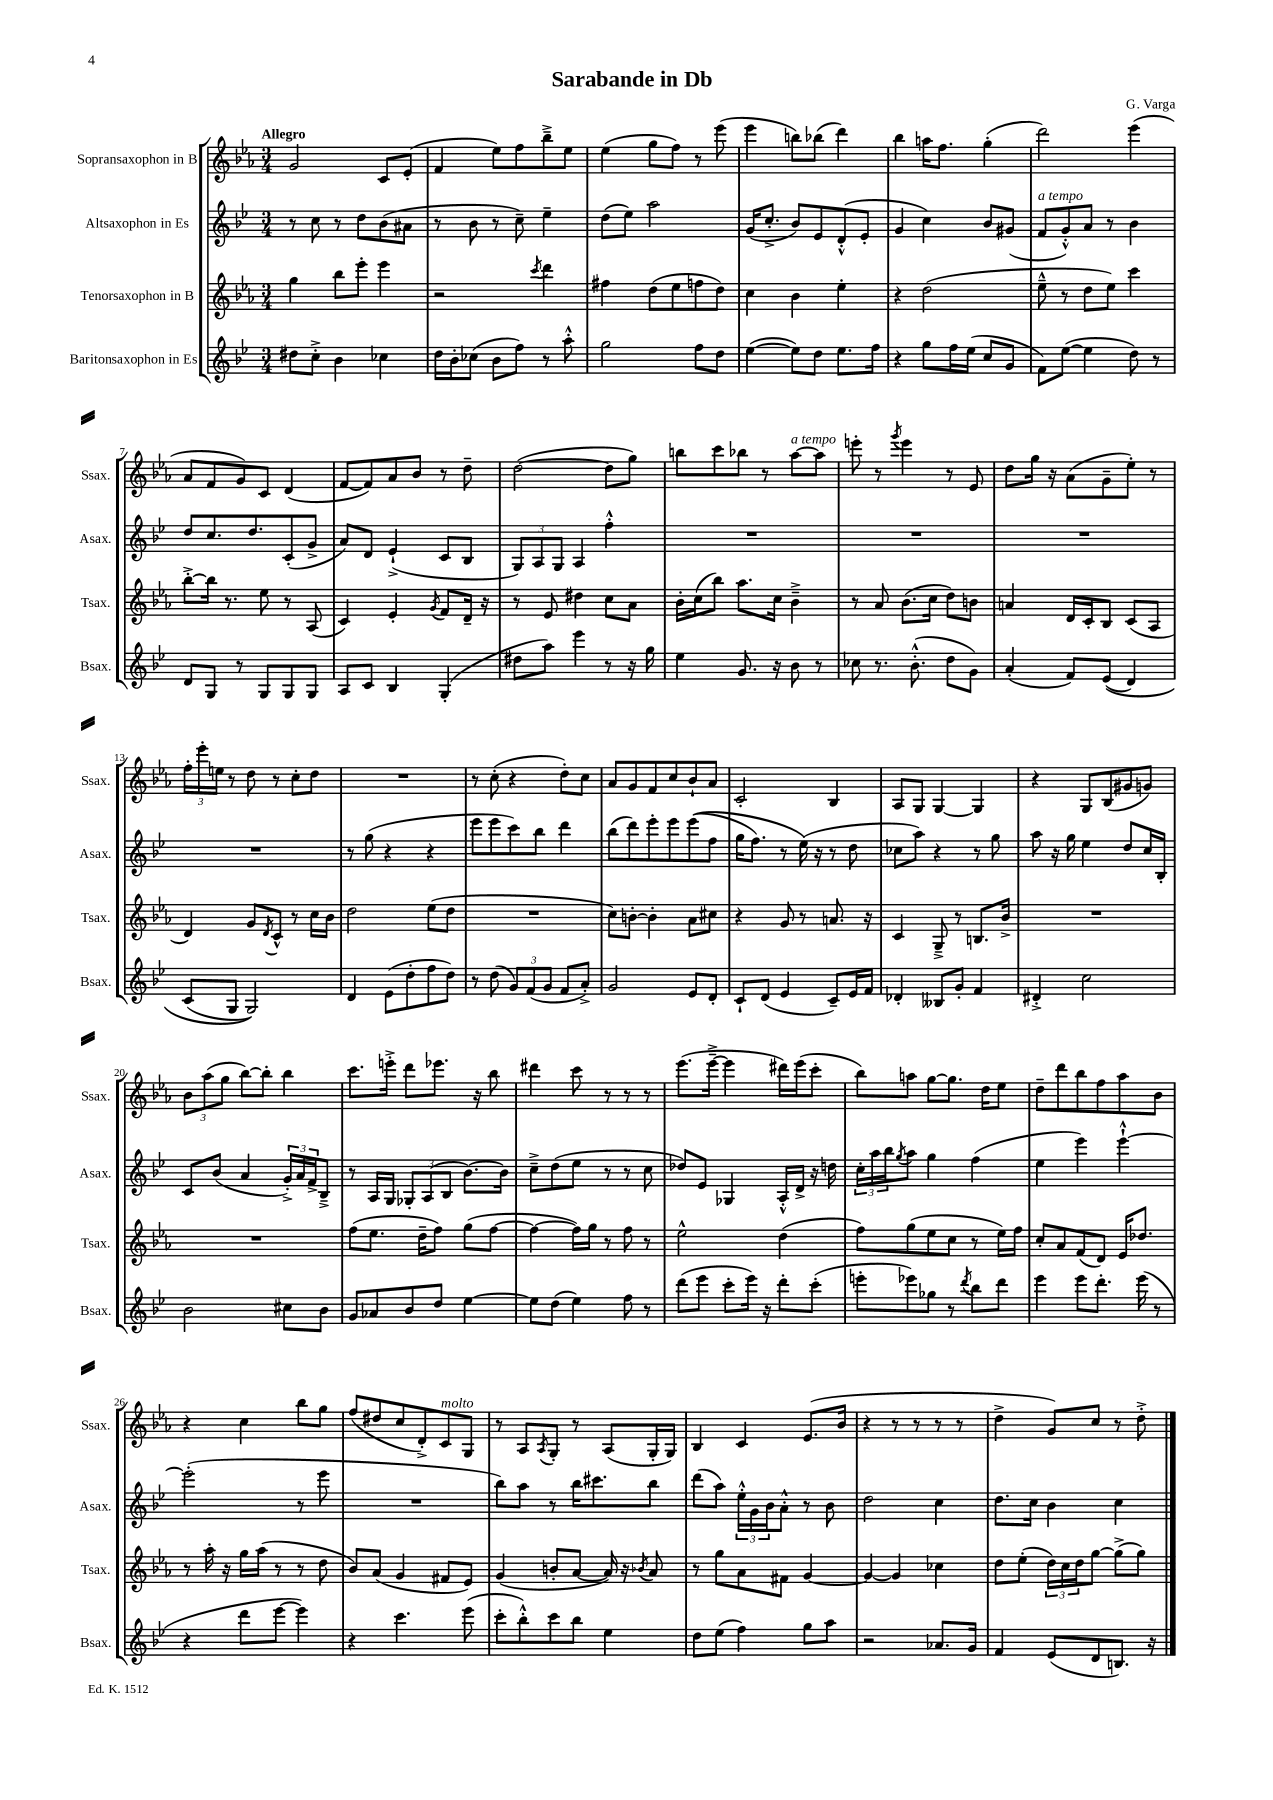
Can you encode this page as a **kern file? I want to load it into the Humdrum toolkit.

**kern	**kern	**kern	**kern
*staff4	*staff3	*staff2	*staff1
*clefG2	*clefG2	*clefG2	*clefG2
*k[b-e-]	*k[b-e-a-]	*k[b-e-]	*k[b-e-a-]
*M3/4	*M3/4	*M3/4	*M3/4
8dd#\L	4gg\	8r	2g/
8cc'^\J	.	8cc\	.
4b-\	8bb-\L	8r	.
.	8eee-'\J	8dd\L	.
4cc-\	4eee-\	(8b-\	8c/L
.	.	8a#\J	(8e-'/J
=	=	=	=
16dd\LL	2r	8r	4f/
16b-'\J	.	.	.
(8cc-\J	.	8b-\	.
8b-\L	.	8r	8ee-\L)
8ff\J)	.	8cc~\)	8ff\
.	8qccc/	.	.
8r	4ddd\	4ee-~\	8bb-~^\
8aa'^^\	.	.	8ee-\J
=	=	=	=
2gg\	4ff#\	(8dd\L	(4ee-\
.	.	8ee-\J)	.
.	(8dd\L	2aa\	8gg\L
.	8ee-\	.	8ff\J)
8ff\L	8ff\	.	8r
8dd\J	8dd\J)	.	(8eee-\
=	=	=	=
([4ee-\	4cc\	(16g/LK	4eee-\
.	.	8.cc'^/J	.
8ee-\]L)	4b-\	8b-/L)	8bb\L)
8dd\J	.	8e-/	(8bb-\J
8.ee-\L	4ee-'\	(8d'^^/	4ddd\)
.	.	8e-'/J	.
16ff\Jk	.	.	.
=	=	=	=
4r	4r	4g/	4bb-\
8gg\L	(2dd\	4cc\)	16aa\LK
.	.	.	8.ff\J
16ff\L	.	.	.
(16ee-\JJ	.	.	.
8cc/L	.	8b-/L	(4gg'\
8g/J	.	(8g#/J	.
=	=	=	=
8f\L)	8ee-~^^\	8f/L	2ddd\)
([8ee-\J	8r	8g'^^/)	.
4ee-\]	8dd\L	8a/J	.
.	8ee-\J)	8r	.
8dd\)	4ccc\	4b-\	(4eee-\
8r	.	.	.
=	=	=	=
8d/L	[8bb-'^\L	8dd/L	8a-/L
8G/J	16bb-\]Jk	8.cc/	8f/
.	8.r	.	.
8r	.	.	8g/)
.	.	8.dd/	.
8G/L	8ee-\	.	8c/J
8G/	8r	(8c'/	(4d/
8G/J	(8A-/	8g^/J	.
=	=	=	=
8A/L	4c/)	8a/L)	[8f/L
8c/J	.	8d/J	8f/])
4B-/	4e-'/	(4e-`^/	8a-/
.	.	.	8b-/J
.	8qg/	.	.
(4G'/	8f/L	8c/L	8r
.	16d~/Jk	8B-/J	8dd~\
.	16r	.	.
=	=	=	=
8dd#\L	8r	12G/L)	([2dd\
.	.	12A/	.
8aa\J)	8e-/	.	.
.	.	12G/J	.
4eee-\	4dd#\	4A/	.
8r	8cc\L	4ff'^^\	8dd\]L
16r	8a-\J	.	8gg\J)
16gg\	.	.	.
=	=	=	=
4ee-\	16b-'\LL	2.r	8bb\L
.	(16cc\J	.	.
.	8bb-\J)	.	8ccc\
8.g/	8.aa-\L	.	8bb-\J
.	.	.	8r
16r	16cc\Jk	.	.
8b-\	4b-~^\	.	[8aa-\L
8r	.	.	8aa-\]J
=	=	=	=
8cc-\	8r	2.r	8eee'\
8.r	8a-/	.	8r
.	.	.	8qggg/
.	(8.b-\L	.	4eee\
(8.b-'^^\	.	.	.
.	16cc\Jk	.	.
8dd\L	8dd\L)	.	8r
8g\J)	8b\J	.	8e-/
=	=	=	=
(4a'/	4a/	2.r	8dd\L
.	.	.	16gg\Jk
.	.	.	16r
8f/L)	16d/LL	.	(8a-\L
.	16c'/J	.	.
&((8e-/J	8B-/J	.	8g~\
4d/)	(8c/L	.	8ee-'\J)
.	8A-/J	.	8r
=	=	=	=
(8c/L	4d/)	2.r	24ff'\LL
.	.	.	24eee-'\
.	.	.	24ee\JJ
8G/J	.	.	8r
2G/)&)	8g/L	.	8dd\
.	8qd/	.	.
.	8c^^/J	.	8r
.	8r	.	8cc'\L
.	16cc\LL	.	8dd\J
.	16b-\JJ	.	.
=	=	=	=
4d/	2dd\	8r	2.r
.	.	(8gg\	.
(8e-\L	.	4r	.
8dd'\	.	.	.
8ff\	(8ee-\L	4r	.
8dd\J)	8dd\J	.	.
=	=	=	=
8r	2.r	8eee-\L	8r
(8dd\	.	8eee-\	(8cc'\
12g/L)	.	8ccc\)	4r
(12f/	.	.	.
.	.	8bb-\J	.
12g/J	.	.	.
8f/L	.	4ddd\	8dd'\L)
8a'^/J)	.	.	8cc\J
=	=	=	=
2g/	8cc\L)	(8bb-\L	8a-/L
.	[8b'\J	8ddd\)	8g/
.	4b'\]	8eee-'\	8f/
.	.	8eee-\	8cc/
8e-/L	8a-\L	&((8eee-\	8b-`/
8d'/J	8cc#\J	8ff\J	8a-/J
=	=	=	=
8c`/L	4r	16gg\LK	2c'/
.	.	8.ff\J)	.
(8d/J	.	.	.
4e-/	8g/	8r	.
.	8r	(16ee-\&)	.
.	.	16r	.
8c~/L)	8.a/	8r	4B-/
16e-/L	.	8dd\	.
16f/JJ	16r	.	.
=	=	=	=
4d-'/	4c/	8cc-\L	8A-/L
.	.	8aa\J)	8G/J
8B--/L	8G~^/	4r	[4G/
8g'/J	8r	.	.
4f/	8.B/L	8r	4G/]
.	.	8gg\	.
.	16b-^/Jk	.	.
=	=	=	=
4d#'^/	2.r	8aa\	4r
.	.	16r	.
.	.	16gg\	.
2cc\	.	4ee-\	8G/L
.	.	.	(8B-/
.	.	8dd/L	8g#/
.	.	16cc/L	8g/J)
.	.	16B-'/JJ	.
=	=	=	=
2b-\	2.r	8c/L	12b-\L
.	.	.	(12aa-\
.	.	(8b-/J	.
.	.	.	12gg\J
.	.	4a/	[8bb-\L)
.	.	.	8bb-'\]J
8cc#\L	.	24g'^/LL)	4bb-\
.	.	24a/	.
.	.	24f^/J	.
8b-\J	.	8B-~^/J	.
=	=	=	=
8g/L	(8ff\L	8r	8.ccc\L
8a-/	8.ee-\J	16A/LL	.
.	.	16G/JJ	16eee'^\Jk
8b-/	.	12G-'/L	8ddd\L
.	16dd~\LK	.	.
.	.	(12A/	.
8dd/J	8ff\J)	.	8.eee-\J
.	.	12B-/J	.
[4ee-\	(8gg\L	[8.b-\L)	.
.	.	.	16r
.	[8ff\J	.	8bb-\
.	.	16b-\]Jk	.
=	=	=	=
8ee-\]L	4ff\_	8cc~^\L	4ddd#\
(8dd\J	.	(8dd\	.
4ee-\)	16ff\]LL)	8ee-\J	8ccc\
.	16gg\JJ	.	.
.	8r	8r	8r
8ff\	8ff\	8r	8r
8r	8r	8cc\	8r
=	=	=	=
(8ddd\L	2ee-^^\	8dd-/L)	(8.eee-\L
8eee-\J	.	8e-/J	.
.	.	.	[16eee-~^\Jk
8ccc'\L	.	4G-/	4eee-\]
16eee-\Jk)	.	.	.
16r	.	.	.
8ddd'\L	(4dd\	16A'^^/LL	16ddd#\LL)
.	.	16d^/JJ	(16eee-\J
(8ccc'\J	.	16r	8ccc'\J
.	.	16dd\	.
=	=	=	=
8eee'\L	8ff\L)	24cc'\LL	8bb-\L)
.	.	24aa\	.
.	.	24bb-\J	.
.	.	8qgg/	.
8eee-\)	(8gg\	8aa\J	8aa\J
8gg-\J	8ee-\	4gg\	[8gg\L
8r	8cc\J	.	8.gg\]J
8qddd/	.	.	.
8bb-\L	8r	(4ff\	.
.	.	.	16dd\LK
8ddd\J	16ee-\LL)	.	8ee-\J
.	16ff\JJ	.	.
=	=	=	=
4eee-\	8cc'/L	4ee-\	8dd~\L
.	8a-/	.	8ddd\
8eee-\L	(8f/	4eee-\)	8bb-\
8.ddd'\J	8d/J)	.	8ff\
.	16e-/LK	[4eee-`^^\	8aa-\
(16eee-\	8.dd-/J	.	.
8r	.	.	8b-\J
=	=	=	=
4r	8r	(2eee-'\]	4r
.	16aa-'\	.	.
.	16r	.	.
8ddd\L	16gg\LL	.	4cc\
.	(16aa-\JJ	.	.
[8eee-\J	8r	.	.
4eee-\])	8r	8r	8bb-\L
.	8dd\	8eee-\	8gg\J
=	=	=	=
4r	8b-/L)	2.r	(8ff/L
.	(8a-/J	.	8dd#/
4.ccc\	4g/	.	8cc/
.	.	.	8d'^/)
.	8f#/L	.	8c/
(8eee-\	8e-/J)	.	8G/J
=	=	=	=
8ccc'\L	(4g/	8bb-\L)	8r
8bb-'^^\)	.	8aa\J	8A-/L
.	.	.	8qA-/
8ccc\	8b'/L	8r	8G'/J
8bb-\J	[8a-/J	16bb-\LK	8r
.	.	8.ccc#\	.
4ee-\	16a-/])	.	(8A-/L
.	16r	.	.
.	8qb-/	.	.
.	8a-/	8bb-\J	16G'/L
.	.	.	16G/JJ)
=	=	=	=
8dd\L	8r	(8ddd\L	4B-/
(8ee-\J	8gg\L	8aa\J)	.
4ff\)	8a-\	24ee-'^^\LL	4c/
.	.	24g\	.
.	.	24b-\J	.
.	8f#\J	8a'^^\J	.
8gg\L	[4g/	8r	(8.e-/L
8aa\J	.	8b-\	.
.	.	.	16b-/Jk
=	=	=	=
2r	4g/_	2dd\	4r
.	4g/]	.	8r
.	.	.	8r
8.a-/L	4cc-\	4cc\	8r
.	.	.	8r
16g/Jk	.	.	.
=	=	=	=
4f/	8dd\L	8.dd\L	4dd^\
.	(8ee-'\J	.	.
.	.	16cc\Jk	.
(8e-/L	24dd\LL)	4b-\	8g/L)
.	24cc\	.	.
.	24dd\J	.	.
8d/	[8gg\J	.	8cc/J
8.B/J)	(8gg^\]L	4cc\	8r
.	8gg\J)	.	8dd'^\
16r	.	.	.
==	==	==	==
*-	*-	*-	*-
